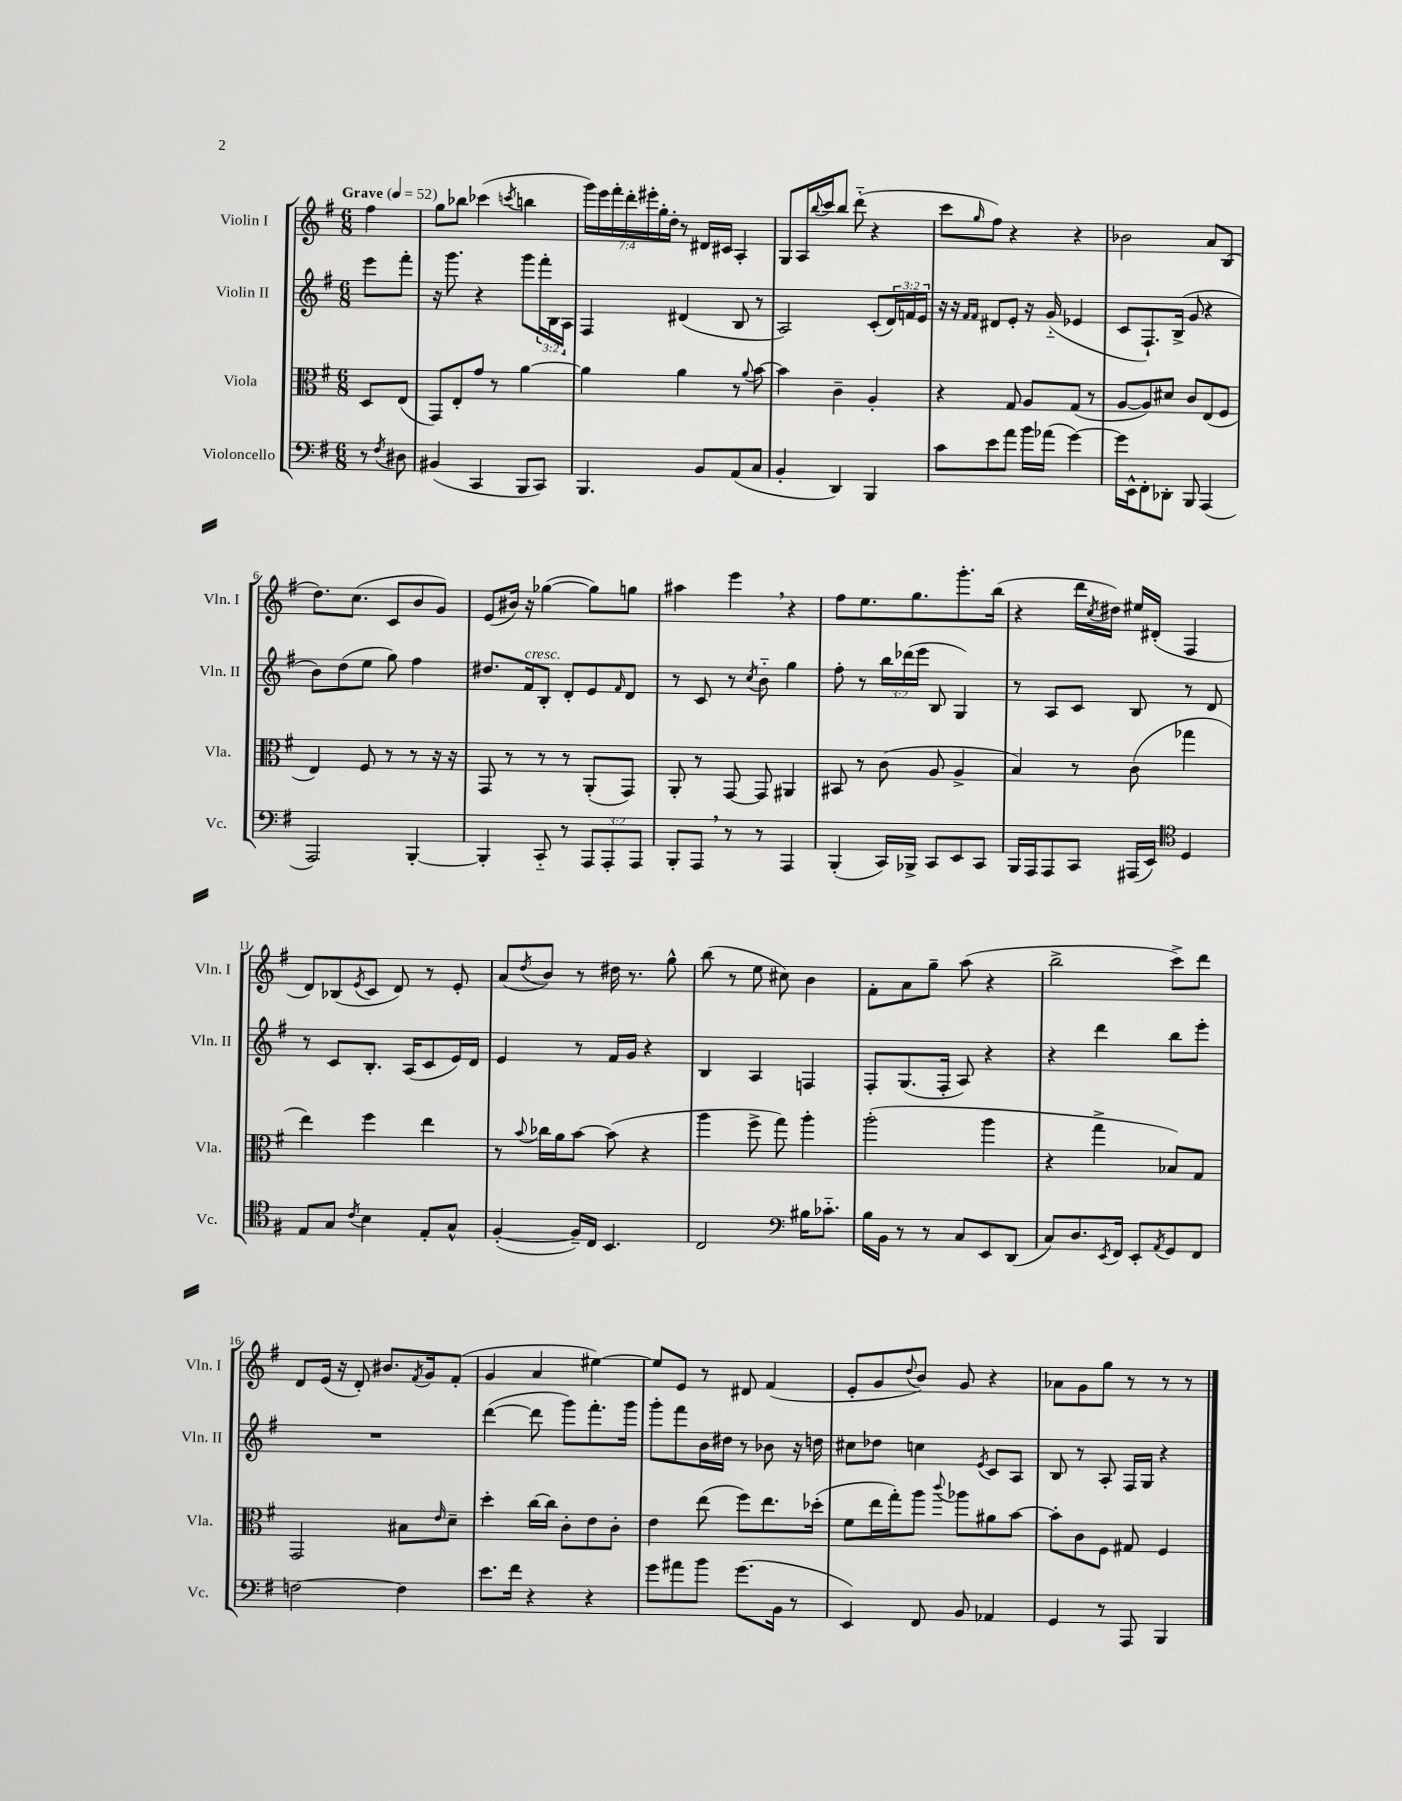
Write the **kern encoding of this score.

**kern	**kern	**kern	**kern
*part4	*part3	*part2	*part1
*staff4	*staff3	*staff2	*staff1
*I"Violoncello	*I"Viola	*I"Violin II	*I"Violin I
*I'Vc.	*I'Vla.	*I'Vln. II	*I'Vln. I
*clefF4	*clefC3	*clefG2	*clefG2
*k[f#]	*k[f#]	*k[f#]	*k[f#]
*M6/8	*M6/8	*M6/8	*M6/8
*MM52	*MM52	*MM52	*MM52
=	=	=	=
!	!	!	!LO:TX:a:B:t=Grave
8r	8D/L	8eee\L	4ff#\
8qF#/	.	.	.
8D#X\	(8E/J	8fff#'\J	.
=1	=1	=1	=1
(4BB#X/	8GG/L)	16r	8gg\L
.	.	8.ggg\	.
.	8E'/	.	8bb-X\J
4CC/	8g/J	4r	(4ccc-X\
.	8r	.	.
.	.	.	8qcccn/
8BBB/L	[4a\	8ggg\L	4bbn\
8CC/J)	.	24fff#'\L	.
.	.	24B\	.
.	.	24A\JJ	.
=2	=2	=2	=2
4.BBB/	4a\]	4F#/	28ggg\LL)
.	.	.	28eee\
.	.	.	28fff#'\
.	.	.	28ddd'\
.	.	.	28eee#X'\
.	.	.	28gg'\
.	.	.	28dd'\JJ
.	4a\	(4d#X/	8r
8BB/L	.	.	16d#X/LL
.	.	.	16c#X/JJ
(8AA/	8r	8B/	4A'/
.	8qqa/	.	.
8C/J	[8b\	8r	.
=3	=3	=3	=3
4BB'/	4b\]	2A/)	8G/L
.	.	.	16A/L
.	.	.	8qqbb/
.	.	.	16ccc/J
4DD/)	4c~\	.	8bb/J
.	.	.	(8ddd\
4BBB/	4A'/	(8c'/L	4r
.	.	24d/L)	.
.	.	24fn/	.
.	.	24e/JJ	.
=4	=4	=4	=4
8c\L	4r	16r	8ccc\L
.	.	16r	.
.	.	16qqf#/LL	.
.	.	16qqf#/JJ	16qqgg/
8e\	.	8d#X/L	8ff#\J)
8a\J	8G/	8e'/J	4r
16b\LL	8A/L	16r	.
(16a-X\JJ	.	(16g/	.
[4g\)	(8G/J	4e-X/	4r
.	8r	.	.
=5	=5	=5	=5
16g\LL]	[8A/L	8c/L	2b-X\
16EE^^\J	.	.	.
8FF#'\	8A/])	8.F#`/)	.
8DD-X'\J	8d#X/J	.	.
.	.	(16B^/Jk	.
8BBB/	8c/L	8g/	.
(4AAA/	(8E/	4r	8a/L
.	8F#/J	.	(8B/J
!!LO:LB:g=z
=6	=6	=6	=6
2AAA/)	4E/)	8b\L)	8.dd\L)
.	.	(8dd\	.
.	.	.	(8.cc\J
.	8F#/	8ee\J	.
.	8r	8gg\)	8c/L
[4BBB'/	8r	4ff#\	8b/
.	16r	.	8g/J)
.	16r	.	.
=7	=7	=7	=7
4BBB'/]	8GG/	8.dd#X/L	(8e/L
.	8r	.	16b#X/Jk)
!	!	!LO:TX:a:i:t=cresc.	!
.	.	16f#/k	16r
8CC/	8r	8B'/J	([4gg-X\
8r	8r	8d'/L	.
12AAA/L	(8AA'/L	8e/	8gg-\L])
12AAA'/	.	.	.
.	.	16qqf#/	.
.	8GG/J)	8d/J	8ggn\J
12AAA/J	.	.	.
=8	=8	=8	=8
8BBB'/L	8AA'/	8r	4aa#X\
8AAA,/J	8r	8c/	.
8r	[8GG/	8r	4eee,\
.	.	8qcc/	.
8r	8GG/]	8b\	.
4AAA/	4AA#X/	4gg\	4r
=9	=9	=9	=9
(4BBB'/	8BB#X/	8ff#'\	8ff#\L
.	8r	8r	8.ee\
16CC/LL)	(8c\	24bb\LL	.
.	.	(24ddd-X\	.
16BBB-X^/JJ	.	.	8.gg\
.	.	24eee\JJ	.
8CC/L	8A/	8B/	.
8EE/	4A^/	4G/)	8.ggg'\
8CC/J	.	.	.
.	.	.	(16bb\Jk
=10	=10	=10	=10
16BBB/LL	4B/)	8r	4r
16AAA/J	.	.	.
8AAA/	.	8A/L	.
8CC/J	8r	8c/J	16ddd\LL
.	.	.	8qcc/
.	.	.	16dd#X\JJ)
(16AAA#X/LL	(8c\	8B/	16ee#X/LL
16EE/JJ)	.	.	(16d#X'/JJ
*clefC4	*	*	*
4D/	4gg-X\	8r	4F#/
.	.	8d/	.
!!LO:LB:g=z
=11	=11	=11	=11
8E/L	4ee\)	8r	8d/L)
8G/J	.	8c/L	(8B-X/
8qc/	.	.	8qe/
4B\	4ff#\	8.B'/J	8c/J
.	.	.	8d/)
.	.	(16A/KL	.
8E'/L	4ee\	8c/	8r
8G^^/J	.	16e/L)	8e'/
.	.	16d/JJ	.
=12	=12	=12	=12
([4F#'/	8r	4e/	(8a/L
.	8qqb/	.	8qdd/
.	16cc-X\LL	.	8b/J)
.	16a\J	.	.
16F#~/LL])	[8b\J	8r	8r
16C/JJ	.	.	.
4.BB/	(8b\]	16f#/LL	16dd#X\
.	.	16g/JJ	8.r
.	4r	4r	.
.	.	.	8gg^^\
=13	=13	=13	=13
2C/	4aa\	4B/	(8bb\
.	.	.	8r
.	8ff#^\	4A/	8ee\
.	8gg\)	.	8cc#X\)
*clefF4	*	*	*
16B#X\KL	4aa'\	4Fn/	4b\
8.c-X\J	.	.	.
=14	=14	=14	=14
16B\LL	(2aa'\	8F#'/L	8f#'\L
16BB\JJ	.	.	.
8r	.	(8.G/	8a\
8r	.	.	8gg~\J
.	.	16F#'/Jk	.
8C/L	.	8A/)	(8aa\
8EE/	4aa\	4r	4r
(8DD/J	.	.	.
=15	=15	=15	=15
8C/L)	4r	4r	2bb^\
8.D/	.	.	.
.	4gg^\	4ddd\	.
8qEE/	.	.	.
16FF#/Jk	.	.	.
8EE'/L	.	.	.
8qAA/	.	.	.
8GG/	8B-X/L)	8bb\L	8ccc^\L)
8FF#/J	8G/J	8eee'\J	8ddd\J
!!LO:LB:g=z
=16	=16	=16	=16
[2Fn\	2GG/	2.r	8d/L
.	.	.	(16e/Jk
.	.	.	16r
.	.	.	8d'/)
.	.	.	8.b#X/L
4F\]	8B#X\L	.	.
.	.	.	8qf#/
.	.	.	16g/k
.	16qqe/	.	.
.	8d~\J	.	(8f#'/J
=17	=17	=17	=17
8.e\L	4dd'\	([4ddd\	4g/
16f#\Jk	.	.	.
4r	[16cc\LL	8ddd\]	4a/
.	16cc\JJ]	.	.
.	8c'\L	8ggg\L)	.
4r	8e\	8.fff#'\	[4ee#X\)
.	8c'\J	.	.
.	.	16ggg\Jk	.
=18	=18	=18	=18
8g\L	4e\	8ggg'\L	8ee#/L]
8a#X\	.	8fff#\	8e/J
8b\J	(8ee\	16b\L	8r
.	.	16dd#X\JJ	.
(8.g\L	8ff#\L)	8r	8d#X/
.	8.ee\	8b-X\	(4f#/
16BB\Jk	.	.	.
8r	.	16r	.
.	(16dd-X'\Jk	16ddn\	.
=19	=19	=19	=19
4EE/)	8f#\L	8cc#X\L	8e'/L
.	16ee\L	8dd-X\J	8g/
.	16gg'\J)	.	.
.	.	.	8qqdd/
8FF#/	8aa\J	4ccn\	8b/J)
.	8qqccc/	.	.
8BB/	8aa-X\L	.	8g/
.	.	8qe/	.
4AA-X/	8a#X\	8c/L	4r
.	[8b\J	8A/J	.
=20	=20	=20	=20
4GG/	8b'\L]	8B/	8a-X\L
.	8c\	8r	8g\
8r	8F#\J	8A'/	8gg\J
8AAA/	8G#X/	16F#/LL	8r
.	.	16G/JJ	.
4BBB/	4F#/	4r	8r
.	.	.	8r
==	==	==	==
*-	*-	*-	*-
